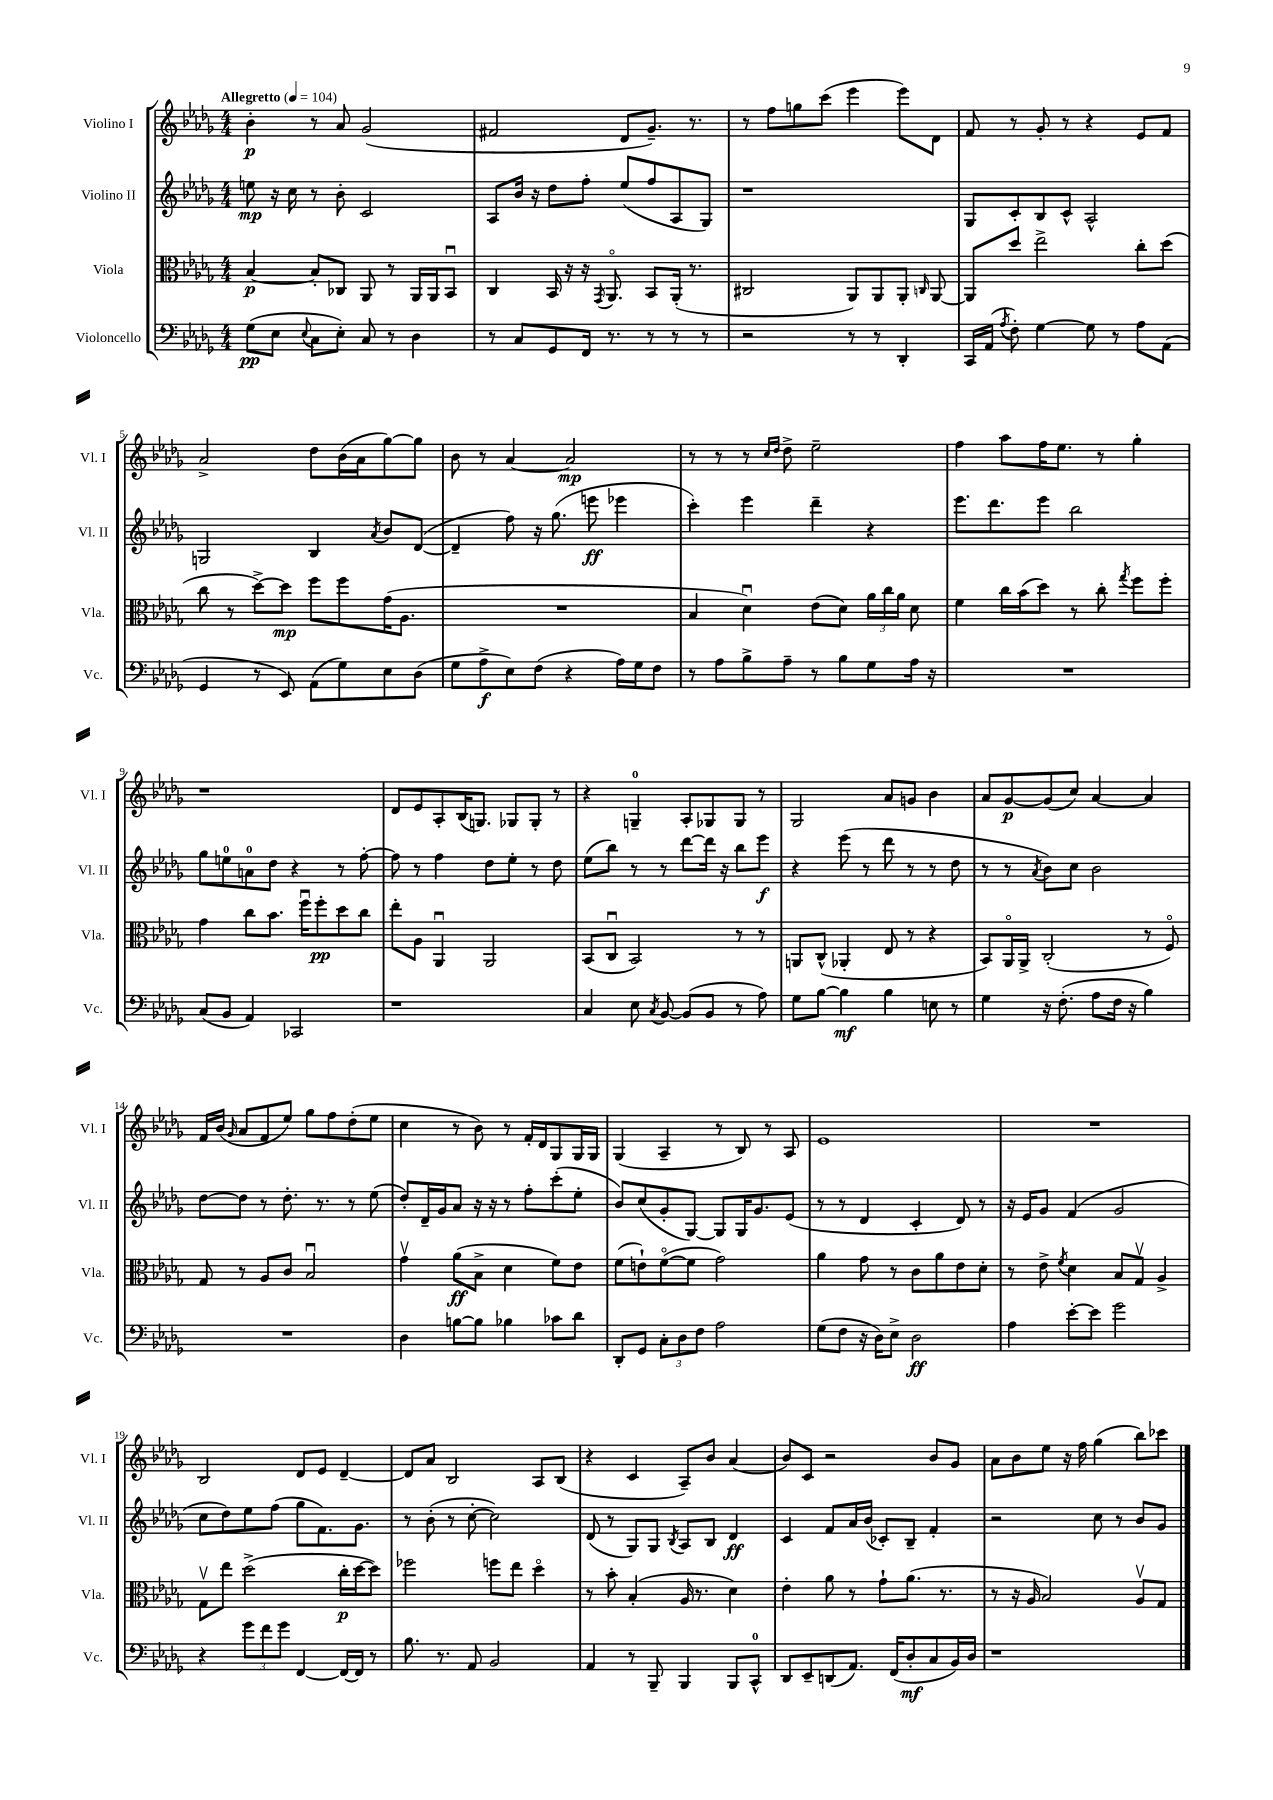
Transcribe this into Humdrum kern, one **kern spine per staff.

**kern	**dynam	**kern	**dynam	**kern	**dynam	**kern	**dynam
*part4	*part4	*part3	*part3	*part2	*part2	*part1	*part1
*staff4	*staff4	*staff3	*staff3	*staff2	*staff2	*staff1	*staff1
*I"Violoncello	*	*I"Viola	*	*I"Violino II	*	*I"Violino I	*
*I'Vc.	*	*I'Vla.	*	*I'Vl. II	*	*I'Vl. I	*
*clefF4	*	*clefC3	*	*clefG2	*	*clefG2	*
*k[b-e-a-d-g-]	*	*k[b-e-a-d-g-]	*	*k[b-e-a-d-g-]	*	*k[b-e-a-d-g-]	*
*M4/4	*	*M4/4	*	*M4/4	*	*M4/4	*
*MM104	*	*MM104	*	*MM104	*	*MM104	*
=1	=1	=1	=1	=1	=1	=1	=1
!	!	!	!	!	!	!LO:TX:a:B:t=Allegretto	!
(8G-\L	pp	[4B-/	p	8een\	mp	4b-'\	p
8E-\J	.	.	.	16r	.	.	.
.	.	.	.	16cc\	.	.	.
8qqE-/	.	.	.	.	.	.	.
8C\L	.	8B-'/L]	.	8r	.	8r	.
8E-'\J)	.	8C-X/J	.	8b-'\	.	8a-/	.
8C/	.	8AA-/	.	2c/	.	(2g-/	.
8r	.	8r	.	.	.	.	.
4D-\	.	16AA-/LL	.	.	.	.	.
.	.	16AA-/J	.	.	.	.	.
.	.	8BB-u/J	.	.	.	.	.
=2	=2	=2	=2	=2	=2	=2	=2
8r	.	4C/	.	8A-/L	.	2f#X/	.
8C/L	.	.	.	16b-/Jk	.	.	.
.	.	.	.	16r	.	.	.
8GG-/	.	16BB-/	.	8dd-\L	.	.	.
.	.	16r	.	.	.	.	.
16FF/Jk	.	16r	.	8ff'\J	.	.	.
.	.	8qGG-/	.	.	.	.	.
8.r	.	8.AA-/	.	.	.	.	.
.	.	.	.	(8ee-/L	.	8d-/L	.
8r	.	8BB-/L	.	8ff/	.	8.g-~/J)	.
8r	.	(16AA-'/Jk	.	8A-/	.	.	.
.	.	8.r	.	.	.	8.r	.
8r	.	.	.	8G-/J)	.	.	.
=3	=3	=3	=3	=3	=3	=3	=3
2r	.	2C#X/	.	1r	.	8r	.
.	.	.	.	.	.	8ff\L	.
.	.	.	.	.	.	8ggn\	.
.	.	.	.	.	.	(8ccc\J	.
8r	.	8AA-/L)	.	.	.	4eee-\	.
8r	.	8AA-/	.	.	.	.	.
4DD-'/	.	8AA-'/J	.	.	.	8eee-\L)	.
.	.	16qqCn/	.	.	.	.	.
.	.	[8AA-/	.	.	.	8d-\J	.
=4	=4	=4	=4	=4	=4	=4	=4
16CC/LL	.	8AA-/L]	.	8G-/L	.	8f/	.
(16AA-/JJ	.	.	.	.	.	.	.
8qA-/	.	.	.	.	.	.	.
8F'\)	.	8dd-/J	.	8c'/	.	8r	.
[4G-\	.	2ee-^\	.	8B-/	.	8g-'/	.
.	.	.	.	8c^^/J	.	8r	.
8G-\]	.	.	.	2A-^^/	.	4r	.
8r	.	.	.	.	.	.	.
8A-\L	.	8cc'\L	.	.	.	8e-/L	.
(8AA-\J	.	(8dd-\J	.	.	.	8f/J	.
!!LO:LB:g=z
=5	=5	=5	=5	=5	=5	=5	=5
4GG-/	.	8cc\	.	2Gn/	.	2a-^/	.
.	.	8r	.	.	.	.	.
8r	.	[8dd-^\L)	.	.	.	.	.
8EE-/)	.	8dd-\J]	mp	.	.	.	.
(8AA-\L	.	8ff\L	.	4B-/	.	8dd-\L	.
8G-\)	.	8ff\	.	.	.	(16b-\L	.
.	.	.	.	.	.	16a-\J	.
.	.	.	.	8qa-/	.	.	.
8E-\	.	(16g-\K	.	8b-/L	.	[8gg-\)	.
.	.	8.A-\J	.	.	.	.	.
(8D-\J	.	.	.	([8d-/J	.	8gg-\J]	.
=6	=6	=6	=6	=6	=6	=6	=6
8G-\L	.	1r	.	4d-~/]	.	8b-\	.
8A-^\	f	.	.	.	.	8r	.
8E-\)	.	.	.	8ff\)	.	[4a-/	.
(8F\J	.	.	.	16r	.	.	.
.	.	.	.	(8.gg-\	.	.	.
4r	.	.	.	.	.	2a-/]	mp
.	.	.	.	8eeen\	ff	.	.
16A-\LL)	.	.	.	4eee-X\	.	.	.
16G-\J	.	.	.	.	.	.	.
8F\J	.	.	.	.	.	.	.
=7	=7	=7	=7	=7	=7	=7	=7
8r	.	4B-/	.	4ccc'\)	.	8r	.
8A-\L	.	.	.	.	.	8r	.
8B-^\	.	4d-u\)	.	4eee-\	.	8r	.
.	.	.	.	.	.	16qqcc/LL	.
.	.	.	.	.	.	16qqdd-/JJ	.
8A-~\J	.	.	.	.	.	8dd-^\	.
8r	.	(8e-\L	.	4ddd-~\	.	2ee-~\	.
8B-\L	.	8d-\J)	.	.	.	.	.
8G-\	.	24a-\LL	.	4r	.	.	.
.	.	24cc\	.	.	.	.	.
.	.	24a-\JJ	.	.	.	.	.
16A-\Jk	.	8d-\	.	.	.	.	.
16r	.	.	.	.	.	.	.
=8	=8	=8	=8	=8	=8	=8	=8
1r	.	4f\	.	8.eee-\L	.	4ff\	.
.	.	.	.	8.ddd-\	.	.	.
.	.	16cc\LL	.	.	.	8aa-\L	.
.	.	(16b-\J	.	.	.	.	.
.	.	8dd-\J)	.	8eee-\J	.	16ff\K	.
.	.	.	.	.	.	8.ee-\J	.
.	.	8r	.	2bb-\	.	.	.
.	.	8cc'\	.	.	.	8r	.
.	.	8qgg-/	.	.	.	.	.
.	.	8ff\L	.	.	.	4gg-'\	.
.	.	8ff'\J	.	.	.	.	.
!!LO:LB:g=z
=9	=9	=9	=9	=9	=9	=9	=9
(8C/L	.	4g-\	.	8gg-\L	.	1r	.
8BB-/J	.	.	.	8een\	.	.	.
4AA-/)	.	8cc\L	.	8an\	.	.	.
.	.	8.b-\J	.	8dd-\J	.	.	.
2CC-X/	.	.	.	4r	.	.	.
.	.	16ffu\KL	.	.	.	.	.
.	.	8ff'\	pp	.	.	.	.
.	.	8dd-\	.	8r	.	.	.
.	.	8cc\J	.	[8ff'\	.	.	.
=10	=10	=10	=10	=10	=10	=10	=10
1r	.	8ee-'\L	.	8ff\]	.	8d-/L	.
.	.	8A-\J	.	8r	.	8e-/	.
.	.	4AA-u/	.	4ff\	.	8A-'/	.
.	.	.	.	.	.	(16B-/K	.
.	.	.	.	.	.	8.Gn/J)	.
.	.	2AA-/	.	8dd-\L	.	.	.
.	.	.	.	8ee-'\J	.	8G-X/L	.
.	.	.	.	8r	.	8G-'/J	.
.	.	.	.	8dd-\	.	8r	.
=11	=11	=11	=11	=11	=11	=11	=11
4C/	.	(8BB-/L	.	(8ee-\L	.	4r	.
.	.	8Cu/J	.	8bb-\J)	.	.	.
8E-\	.	2BB-/)	.	8r	.	4Gn~/	.
8qC/	.	.	.	.	.	.	.
[8BB-/	.	.	.	8r	.	.	.
(8BB-/L]	.	.	.	[8ddd-\L	.	8A-'/L	.
8BB-/J	.	.	.	16ddd-\Jk]	.	8G-X/	.
.	.	.	.	16r	.	.	.
8r	.	8r	.	8bb-\L	.	8G-/J	.
8A-\)	.	8r	.	8eee-\J	f	8r	.
=12	=12	=12	=12	=12	=12	=12	=12
8G-\L	.	8AAn/L	.	4r	.	2G-/	.
[8B-\J	.	(8C^^/J	.	.	.	.	.
4B-\]	mf	4AA-X'/	.	(8eee-\	.	.	.
.	.	.	.	8r	.	.	.
4B-\	.	8E-/	.	8ddd-\	.	8a-/L	.
.	.	8r	.	8r	.	8gn/J	.
8En\	.	4r	.	8r	.	4b-\	.
8r	.	.	.	8dd-\	.	.	.
=13	=13	=13	=13	=13	=13	=13	=13
4G-\	.	8BB-/L)	.	8r	.	8a-/L	.
.	.	16AA-/L	.	8r	.	[8g-/	p
.	.	16AA-^/JJ	.	.	.	.	.
.	.	.	.	8qa-/	.	.	.
16r	.	(2C'/	.	8b-\L)	.	(8g-/]	.
(8.F'\	.	.	.	.	.	.	.
.	.	.	.	8cc\J	.	8cc/J)	.
8A-\L	.	.	.	2b-\	.	[4a-/	.
16F\Jk	.	.	.	.	.	.	.
16r	.	.	.	.	.	.	.
4B-\)	.	8r	.	.	.	4a-/]	.
.	.	8F/)	.	.	.	.	.
!!LO:LB:g=z
=14	=14	=14	=14	=14	=14	=14	=14
1r	.	8G-/	.	[8dd-\L	.	16f/LL	.
.	.	.	.	.	.	(16b-/JJ	.
.	.	.	.	.	.	16qqg-/	.
.	.	8r	.	8dd-\J]	.	8a-/L	.
.	.	8A-/L	.	8r	.	8f/	.
.	.	8c/J	.	8.dd-'\	.	8ee-/J)	.
.	.	2B-u/	.	.	.	8gg-\L	.
.	.	.	.	8.r	.	.	.
.	.	.	.	.	.	8ff\	.
.	.	.	.	8r	.	(8dd-'\	.
.	.	.	.	(8ee-\	.	8ee-\J	.
=15	=15	=15	=15	=15	=15	=15	=15
4D-\	.	4g-v\	.	8dd-'/L)	.	4cc\	.
.	.	.	.	16d-~/L	.	.	.
.	.	.	.	16g-/J	.	.	.
[8Bn\L	.	(8a-\L	ff	8a-/J	.	8r	.
8B\J]	.	8B-^\J	.	16r	.	8b-\)	.
.	.	.	.	16r	.	.	.
4B-X\	.	4d-\	.	8r	.	8r	.
.	.	.	.	8ff'\L	.	16f'/LL	.
.	.	.	.	.	.	16d-/J	.
8c-X\L	.	8f\L)	.	(8ccc'\	.	8G-/	.
8d-\J	.	8e-\J	.	8ee-'\J	.	16G-/L	.
.	.	.	.	.	.	16G-/JJ	.
=16	=16	=16	=16	=16	=16	=16	=16
8DD-'/L	.	(8f\L	.	8b-/L)	.	(4G-/	.
8GG-/J	.	8en`\)	.	(8cc/	.	.	.
12C'\L	.	([8f\	.	8g-'/	.	4A-~/	.
12D-\	.	.	.	.	.	.	.
.	.	8f\J]	.	[8G-/J)	.	.	.
12F\J	.	.	.	.	.	.	.
2A-\	.	2g-\)	.	8G-/L]	.	8r	.
.	.	.	.	16G-/K	.	8B-/)	.
.	.	.	.	8.g-/	.	.	.
.	.	.	.	.	.	8r	.
.	.	.	.	(8e-/J	.	8A-/	.
=17	=17	=17	=17	=17	=17	=17	=17
(8G-\L	.	4a-\	.	8r	.	1e-	.
8F\J	.	.	.	8r	.	.	.
16r	.	8g-\	.	4d-/	.	.	.
16D-\KL)	.	.	.	.	.	.	.
8E-^\J	.	8r	.	.	.	.	.
2D-\	ff	8c\L	.	4c'/	.	.	.
.	.	8a-\	.	.	.	.	.
.	.	8e-\	.	8d-/)	.	.	.
.	.	8d-'\J	.	8r	.	.	.
=18	=18	=18	=18	=18	=18	=18	=18
4A-\	.	8r	.	16r	.	1r	.
.	.	.	.	16e-/KL	.	.	.
.	.	8e-^\	.	8g-/J	.	.	.
.	.	8qf/	.	.	.	.	.
[8e-'\L	.	4d-\	.	(4f/	.	.	.
8e-\J]	.	.	.	.	.	.	.
2g-\	.	8B-/L	.	2g-/	.	.	.
.	.	8G-v/J	.	.	.	.	.
.	.	4A-^/	.	.	.	.	.
!!LO:LB:g=z
=19	=19	=19	=19	=19	=19	=19	=19
4r	.	8G-v\L	.	8cc\L	.	2B-/	.
.	.	8ee-\J	.	8dd-\)	.	.	.
12g-\L	.	(2dd-^\	.	8ee-\	.	.	.
12f\	.	.	.	.	.	.	.
.	.	.	.	(8ff\J	.	.	.
12g-\J	.	.	.	.	.	.	.
[4FF/	.	.	.	8gg-\L	.	8d-/L	.
.	.	.	.	8.f\)	.	8e-/J	.
16FF/LL_	.	16cc'\LL	p	.	.	[4d-~/	.
16FF/JJ]	.	[16dd-\J	.	8.g-\J	.	.	.
8r	.	8dd-\J])	.	.	.	.	.
=20	=20	=20	=20	=20	=20	=20	=20
8.B-\	.	2ff-X\	.	8r	.	8d-/L]	.
.	.	.	.	(8b-'\	.	8a-/J	.
8.r	.	.	.	.	.	.	.
.	.	.	.	8r	.	2B-/	.
8AA-/	.	.	.	[8cc'\	.	.	.
2BB-/	.	8ffn\L	.	2cc\])	.	.	.
.	.	8ee-\J	.	.	.	.	.
.	.	4dd-\	.	.	.	8A-/L	.
.	.	.	.	.	.	(8B-/J	.
=21	=21	=21	=21	=21	=21	=21	=21
4AA-/	.	8r	.	(8d-/	.	4r	.
.	.	8b-'\	.	8r	.	.	.
8r	.	(4B-'/	.	8G-/L)	.	4c/	.
8BBB-~/	.	.	.	8G-/J	.	.	.
.	.	.	.	8qB-/	.	.	.
4BBB-/	.	16A-/	.	8A-/L	.	8A-~/L)	.
.	.	8.r	.	.	.	.	.
.	.	.	.	8B-/J	.	8b-/J	.
8BBB-/L	.	4d-\)	.	4d-/	ff	(4a-/	.
8CC^^/J	.	.	.	.	.	.	.
=22	=22	=22	=22	=22	=22	=22	=22
8DD-/L	.	4e-'\	.	4c/	.	8b-/L)	.
8EE-~/	.	.	.	.	.	8c/J	.
(8DDn/	.	8a-\	.	8f/L	.	2r	.
8.AA-/J)	.	8r	.	16a-/L	.	.	.
.	.	.	.	(16b-/JJ	.	.	.
.	.	8g-`\L	.	8c-X'/L)	.	.	.
(16FF/KL	.	.	.	.	.	.	.
8D-'/	mf	(8.a-\J	.	8B-~/J	.	.	.
8C/	.	.	.	4f'/	.	8b-/L	.
.	.	8.r	.	.	.	.	.
16BB-/L)	.	.	.	.	.	8g-/J	.
16D-/JJ	.	.	.	.	.	.	.
=23	=23	=23	=23	=23	=23	=23	=23
1r	.	8r	.	2r	.	8a-\L	.
.	.	16r	.	.	.	8b-\	.
.	.	16A-/	.	.	.	.	.
.	.	2B-/)	.	.	.	8ee-\J	.
.	.	.	.	.	.	16r	.
.	.	.	.	.	.	16ff\	.
.	.	.	.	8cc\	.	(4gg-\	.
.	.	.	.	8r	.	.	.
.	.	8A-v/L	.	8b-/L	.	8bb-\L)	.
.	.	8G-/J	.	8g-/J	.	8ccc-X\J	.
==	==	==	==	==	==	==	==
*-	*-	*-	*-	*-	*-	*-	*-
